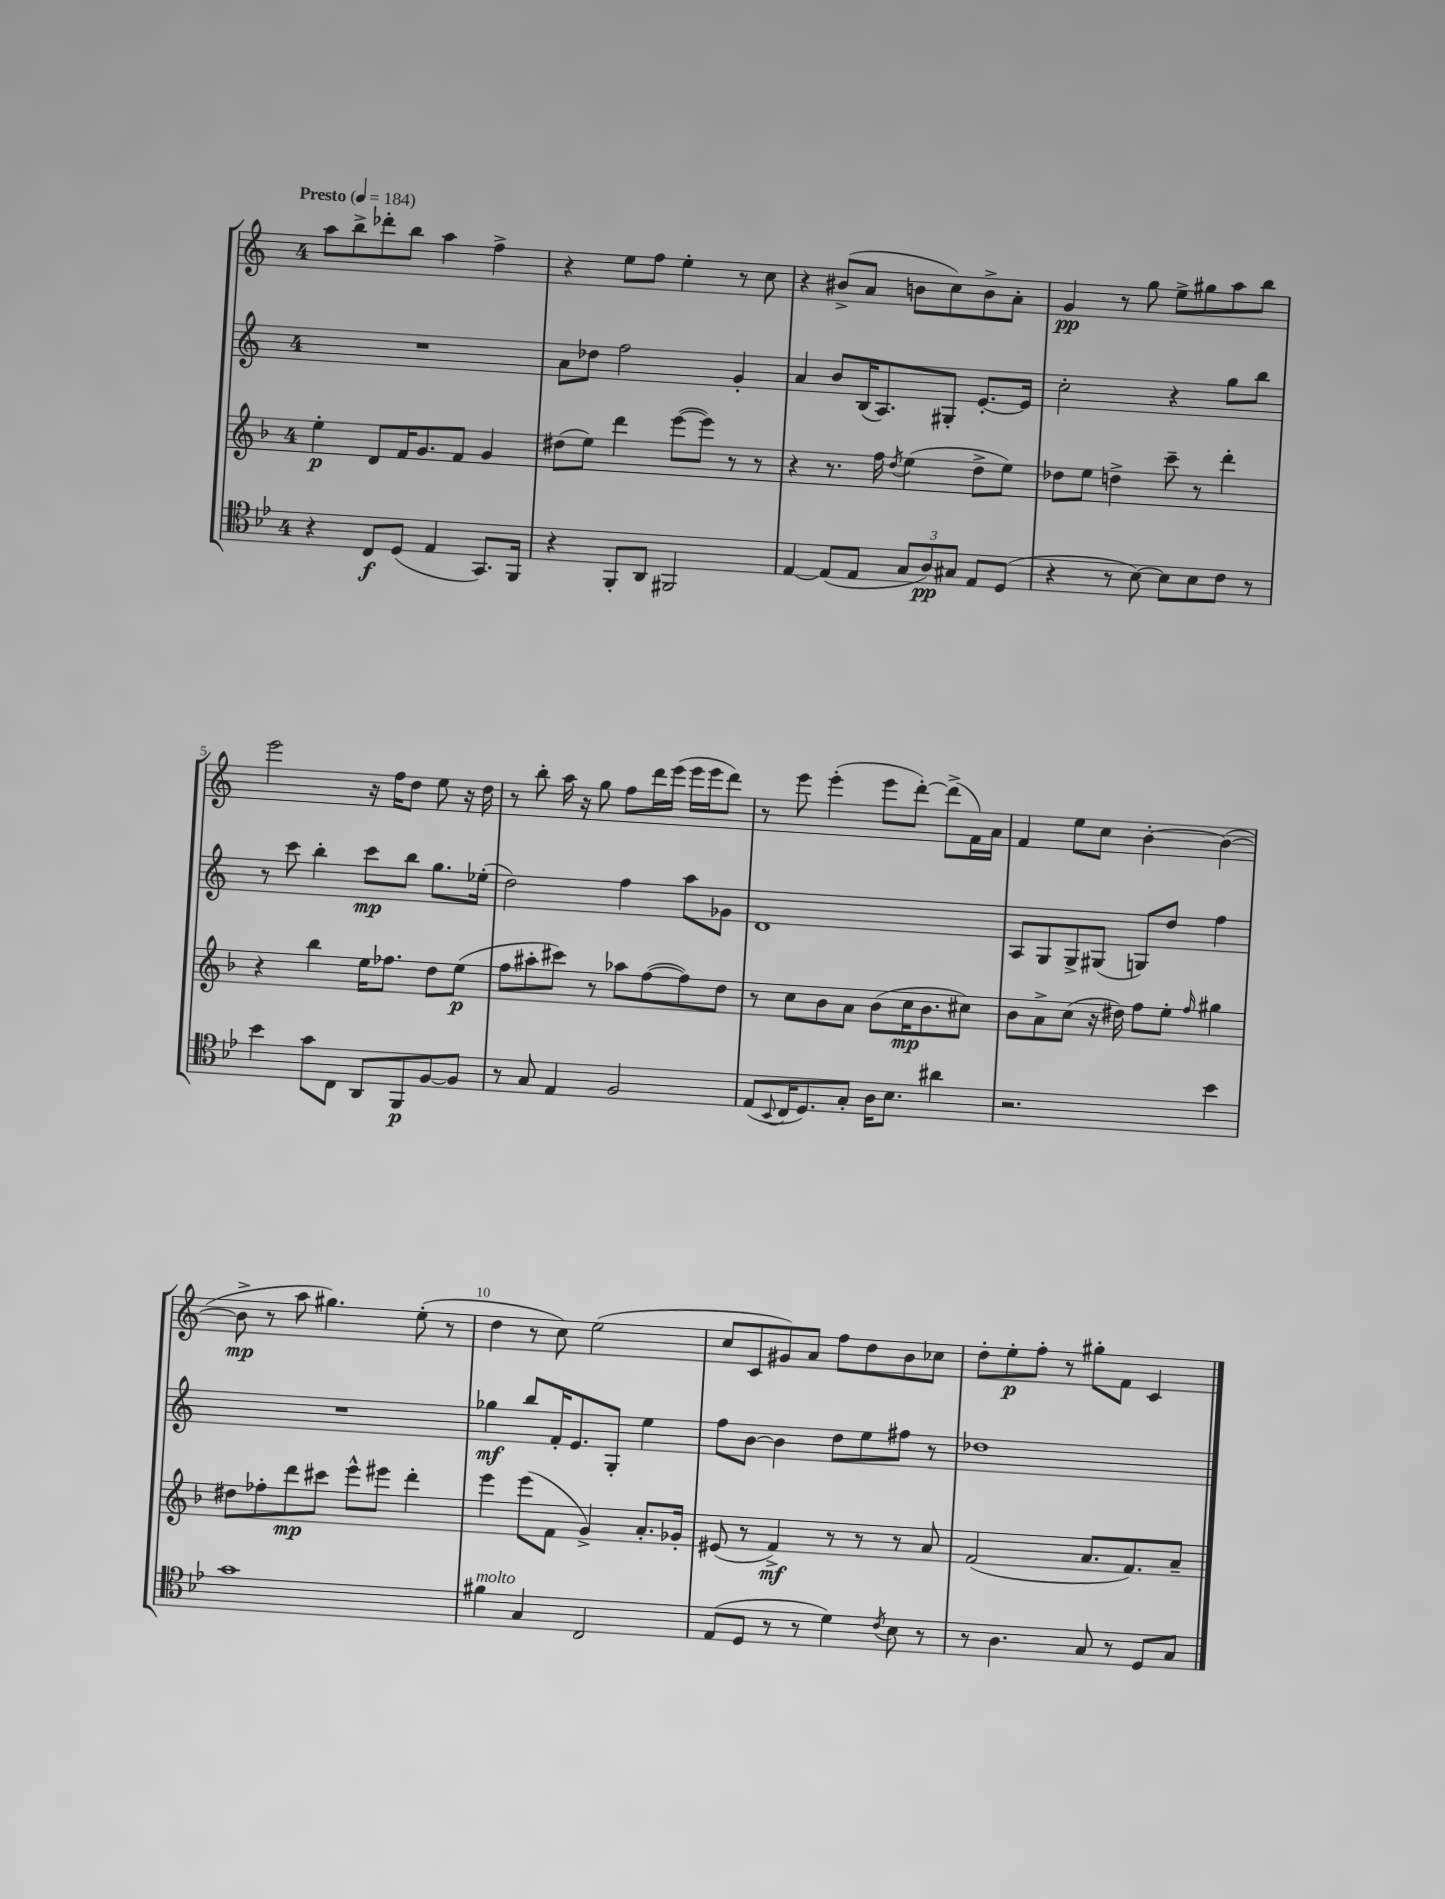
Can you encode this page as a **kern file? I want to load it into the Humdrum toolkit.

**kern	**dynam	**kern	**dynam	**kern	**dynam	**kern	**dynam
*part4	*part4	*part3	*part3	*part2	*part2	*part1	*part1
*staff4	*staff4	*staff3	*staff3	*staff2	*staff2	*staff1	*staff1
*clefC4	*	*clefG2	*	*clefG2	*	*clefG2	*
*k[b-e-]	*	*k[b-]	*	*k[]	*	*k[]	*
*M4/4	*	*M4/4	*	*M4/4	*	*M4/4	*
*MM184	*	*MM184	*	*MM184	*	*MM184	*
=1	=1	=1	=1	=1	=1	=1	=1
!	!	!	!	!	!	!LO:TX:a:B:t=Presto	!
4r	.	4ee'\	p	1r	.	8aa\L	.
.	.	.	.	.	.	8bb^\	.
8C/L	f	8d/L	.	.	.	8ddd-X'\	.
(8D/J	.	16f/K	.	.	.	8bb\J	.
.	.	8.g/	.	.	.	.	.
4E-/	.	.	.	.	.	4aa\	.
.	.	8f/J	.	.	.	.	.
8.GG/L)	.	4g/	.	.	.	4ff^\	.
16FF/Jk	.	.	.	.	.	.	.
=2	=2	=2	=2	=2	=2	=2	=2
4r	.	(8dd#X\L	.	8a\L	.	4r	.
.	.	8ee\J)	.	8dd-X\J	.	.	.
8FF'/L	.	4ddd\	.	2ff\	.	8ee\L	.
8AA/J	.	.	.	.	.	8ff\J	.
2FF#X/	.	([8eee\L	.	.	.	4ee'\	.
.	.	8eee\J])	.	.	.	.	.
.	.	8r	.	4g'/	.	8r	.
.	.	8r	.	.	.	8cc\	.
=3	=3	=3	=3	=3	=3	=3	=3
[4E-/	.	4r	.	4a/	.	4r	.
(8E-/L]	.	8.r	.	8b/L	.	(8b#X^/L	.
8E-/J	.	.	.	(16B/K	.	8a/J	.
.	.	16ff\	.	8.A/)	.	.	.
.	.	8qdd/	.	.	.	.	.
12G/L	.	(4ee\	.	.	.	8bn\L	.
12A/)	pp	.	.	.	.	.	.
.	.	.	.	8G#X'/J	.	8cc\)	.
12G#X/J	.	.	.	.	.	.	.
8E-/L	.	8dd^\L	.	[8.e'/L	.	8b^\	.
(8D/J	.	8ee\J)	.	.	.	8a'\J	.
.	.	.	.	16e/Jk]	.	.	.
=4	=4	=4	=4	=4	=4	=4	=4
4r	.	8dd-X\L	.	2cc'\	.	4g/	pp
.	.	8ee\J	.	.	.	.	.
8r	.	4ddn^\	.	.	.	8r	.
[8B-\)	.	.	.	.	.	8gg\	.
8B-\L]	.	8ccc~\	.	4r	.	8ee^\L	.
8B-\	.	8r	.	.	.	8gg#X\	.
8c\J	.	4ddd'\	.	8gg\L	.	8aa\	.
8r	.	.	.	8bb\J	.	8bb\J	.
!!LO:LB:g=z
=5	=5	=5	=5	=5	=5	=5	=5
4b-\	.	4r	.	8r	.	2eee\	.
.	.	.	.	8ccc\	.	.	.
8g\L	.	4bb-\	.	4bb'\	.	.	.
8C\J	.	.	.	.	.	.	.
8AA/L	.	16ee\KL	.	8ccc\L	mp	16r	.
.	.	8.ff-X\J	.	.	.	16ff\KL	.
8FF/	p	.	.	8bb\J	.	8dd\J	.
[8F/	.	8dd\L	.	8.gg\L	.	8ee\	.
8F/J]	.	(8ee\J	p	.	.	16r	.
.	.	.	.	(16ee-X'\Jk	.	16dd\	.
=6	=6	=6	=6	=6	=6	=6	=6
8r	.	8ff\L	.	2dd\)	.	8r	.
8G/	.	8aa#X'\	.	.	.	8bb'\	.
4E-/	.	8ccc#X\J)	.	.	.	16aa\	.
.	.	.	.	.	.	16r	.
.	.	8r	.	.	.	8gg\	.
2F/	.	8aa-X\L	.	4ff\	.	8ff\L	.
.	.	([8ff\	.	.	.	16ddd\L	.
.	.	.	.	.	.	(16eee\JJ	.
.	.	8ff\])	.	8aa\L	.	16eee\LL	.
.	.	.	.	.	.	16eee\J	.
.	.	8dd\J	.	8g-X\J	.	8ddd\J)	.
=7	=7	=7	=7	=7	=7	=7	=7
(8E-/L	.	8r	.	1d	.	8r	.
8qqBB-/	.	.	.	.	.	.	.
16C/K	.	8cc\L	.	.	.	8eee\	.
8.D/)	.	.	.	.	.	.	.
.	.	8b-\	.	.	.	(4eee'\	.
8G'/J	.	8a\J	.	.	.	.	.
16A\KL	.	(8b-\L	.	.	.	8eee\L	.
8.B-\J	.	.	.	.	.	.	.
.	.	16cc\K	mp	.	.	[8ddd'\J)	.
.	.	8.b-\	.	.	.	.	.
4a#X\	.	.	.	.	.	(8ddd^\L]	.
.	.	8cc#X\J)	.	.	.	16f\L)	.
.	.	.	.	.	.	16a\JJ	.
=8	=8	=8	=8	=8	=8	=8	=8
2.r	.	8b-\L	.	8A/L	.	4f/	.
.	.	8a^\	.	8G/	.	.	.
.	.	(8cc\J	.	8G^/	.	8ee\L	.
.	.	16r	.	(8G#X/J	.	8cc\J	.
.	.	16dd#X\)	.	.	.	.	.
.	.	8ff\L	.	8Gn/L)	.	[4b'\	.
.	.	8ee'\J	.	8dd/J	.	.	.
.	.	16qqff/	.	.	.	.	.
4b-\	.	4gg#X\	.	4ff\	.	(4b\_	.
!!LO:LB:g=z
=9	=9	=9	=9	=9	=9	=9	=9
1g	.	8dd#X\L	.	1r	.	8b^\]	mp
.	.	8ff-X'\	.	.	.	8r	.
.	.	8ddd\	mp	.	.	8aa\	.
.	.	8ccc#X\J	.	.	.	4.gg#X\)	.
.	.	8eee^^\L	.	.	.	.	.
.	.	8eee#X\J	.	.	.	.	.
.	.	4ddd'\	.	.	.	(8ee'\	.
.	.	.	.	.	.	8r	.
=10	=10	=10	=10	=10	=10	=10	=10
!LO:TX:a:i:t=molto	!	!	!	!	!	!	!
4f#X\	.	4eee\	.	4gg-X\	mf	4dd\	.
4G/	.	(8eee\L	.	8bb/L	.	8r	.
.	.	8f\J	.	16f'/K	.	8cc\)	.
.	.	.	.	8.e/	.	.	.
2C/	.	4g^/)	.	.	.	(2ee\	.
.	.	.	.	8G'/J	.	.	.
.	.	8.a'/L	.	4ee\	.	.	.
.	.	16g-X'/Jk	.	.	.	.	.
=11	=11	=11	=11	=11	=11	=11	=11
(8E-/L	.	(8e#X/	.	8ff\L	.	8cc/L	.
8D/J	.	8r	.	[8b\J	.	8c/	.
8r	.	4f^/)	mf	4b\]	.	8g#X/)	.
8r	.	.	.	.	.	8a/J	.
4d\)	.	8r	.	8dd\L	.	8ff\L	.
.	.	8r	.	8ee\	.	8dd\	.
8qc/	.	.	.	.	.	.	.
8B-\	.	8r	.	8ff#X\J	.	8b\	.
8r	.	8a/	.	8r	.	8cc-X\J	.
=12	=12	=12	=12	=12	=12	=12	=12
8r	.	(2f/	.	1dd-X	.	8dd'\L	.
4.A\	.	.	.	.	.	8ee'\	p
.	.	.	.	.	.	8ff'\J	.
.	.	.	.	.	.	8r	.
8G/	.	8.a/L	.	.	.	8gg#X'\L	.
8r	.	.	.	.	.	8f\J	.
.	.	8.f/)	.	.	.	.	.
8D/L	.	.	.	.	.	4c/	.
8G/J	.	8a~/J	.	.	.	.	.
==	==	==	==	==	==	==	==
*-	*-	*-	*-	*-	*-	*-	*-
